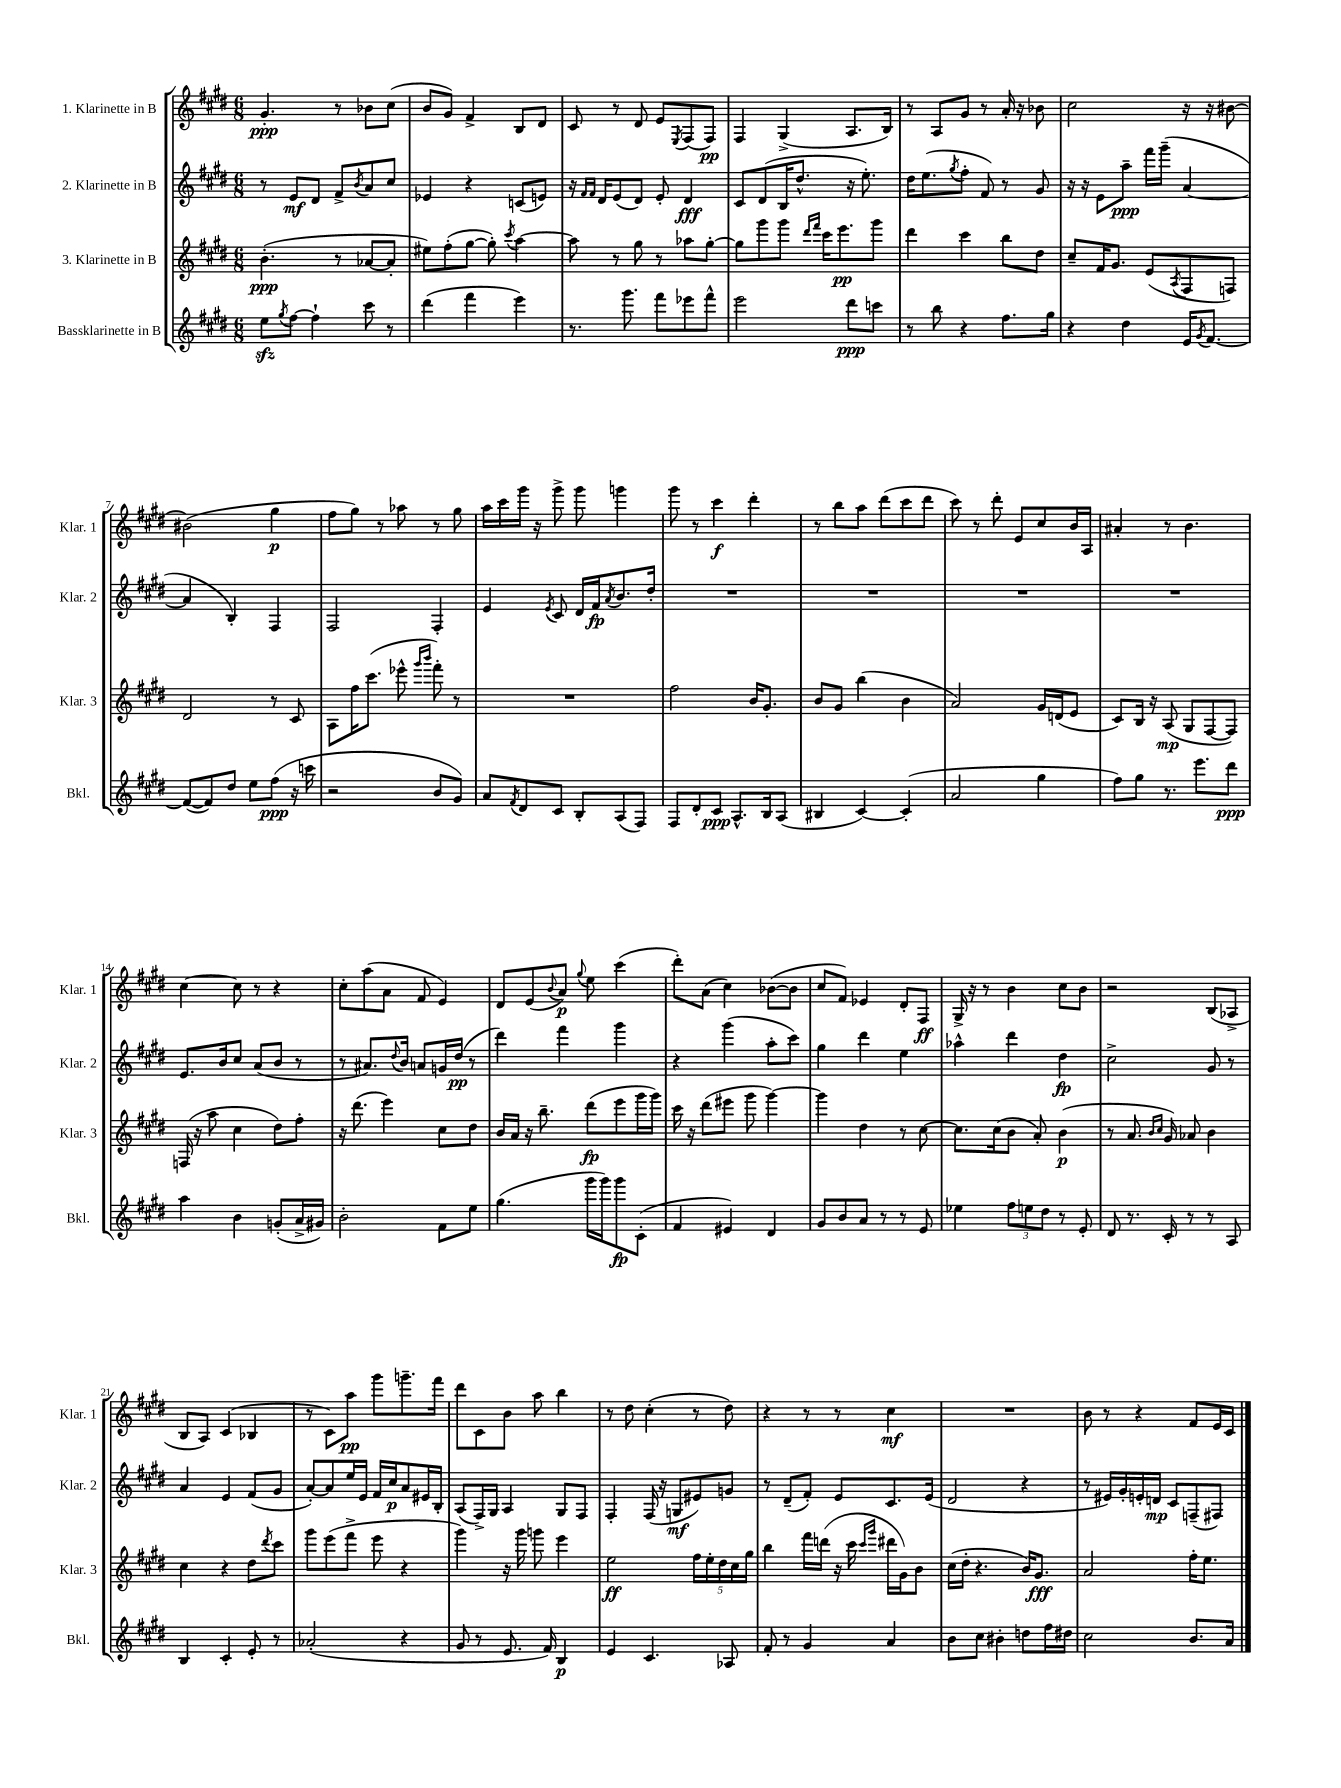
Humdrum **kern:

**kern	**kern	**kern	**kern
*staff4	*staff3	*staff2	*staff1
*clefG2	*clefG2	*clefG2	*clefG2
*k[f#c#g#d#]	*k[f#c#g#d#]	*k[f#c#g#d#]	*k[f#c#g#d#]
*M6/8	*M6/8	*M6/8	*M6/8
8ee	(4.b'	8r	4.g#'
8qgg#	.	.	.
[8ff#	.	8e	.
4ff#`]	.	8d#	.
.	8r	8f#^	8r
.	.	8qb	.
8ccc#	[8a-	8a	8b-
8r	8a-']	8cc#	(8cc#
=	=	=	=
(4ddd#	8ee#)	4e-	8b
.	(8ff#'	.	8g#)
4fff#	[8gg#	4r	4f#^
.	8gg#'])	.	.
.	8qccc#	.	.
4eee)	[4aa	(8c	8B
.	.	8e)	8d#
=	=	=	=
8.r	8aa]	16r	8c#
.	.	16qqf#	.
.	.	16qqf#	.
.	.	16d#	.
.	8r	(8e	8r
8.ggg#	.	.	.
.	8gg#	8d#)	8d#
8fff#	8r	8e'	8e
.	.	.	8qE
8eee-	8aa-	4d#	(8F#
8fff#^^	[8gg#'	.	8F#)
=	=	=	=
2eee	8gg#]	8c#	4F#
.	8ggg#	(8d#	.
.	8ggg#	16B	(4G#^
.	.	8.dd#^^	.
.	16qqddd#	.	.
.	16qqfff#	.	.
.	16ccc#	.	.
.	8.eee	.	.
8ddd#	.	16r	8.A
.	.	8.ee')	.
8ccc	8ggg#	.	.
.	.	.	16B)
=	=	=	=
8r	4ddd#	16dd#	8r
.	.	(8.ee	.
8bb	.	.	8A
.	.	8qgg#	.
4r	4ccc#	8ff#'	8g#
.	.	8f#)	8r
8.ff#	8bb	8r	16a'
.	.	.	16r
.	8dd#	8g#	8b-
16gg#	.	.	.
=	=	=	=
4r	8cc#~	16r	2cc#
.	.	16r	.
.	16f#	8e	.
.	8.g#	.	.
4dd#	.	8aa~	.
.	(8e	16fff#	.
.	.	(16ggg#~	.
.	8qA	.	.
16e	8F#	[4a	16r
8qg#	.	.	.
[8.f#	.	.	16r
.	8F)	.	[8b#
=	=	=	=
(8f#_	2d#	4a]	(2b#]
8f#])	.	.	.
8dd#	.	4B')	.
8ee	.	.	.
(8ff#	8r	4F#	4gg#
16r	8c#	.	.
16ccc	.	.	.
=	=	=	=
2r	8A	2F#	8ff#
.	16ff#	.	8gg#)
.	(8.ccc#	.	.
.	.	.	8r
.	8eee-^^	.	8aa-
.	16qqggg#	.	.
.	16qqbbb	.	.
8b	8fff#')	4F#'	8r
8g#)	8r	.	8gg#
=	=	=	=
8a	2.r	4e	16aa
.	.	.	16ccc#
8qf#	.	.	.
8d#	.	.	16ggg#
.	.	.	16r
.	.	8qe	.
8c#	.	8c#	8ggg#^
8B'	.	16d#	8ggg#
.	.	16f#	.
.	.	8qa	.
(8A	.	8.b	4ggg
8F#)	.	.	.
.	.	16dd#'	.
=	=	=	=
8F#	2ff#	2.r	8ggg#
8d#'	.	.	8r
8c#	.	.	4ccc#
8.A^^	.	.	.
.	16b	.	4ddd#'
16B	8.g#'	.	.
(8A	.	.	.
=	=	=	=
4B#	8b	2.r	8r
.	8g#	.	8bb
[4c#)	(4bb	.	8aa
.	.	.	(8ddd#
(4c#']	4b	.	8ccc#
.	.	.	8ddd#
=	=	=	=
2a	2a)	2.r	8ccc#)
.	.	.	8r
.	.	.	8ddd#'
.	.	.	8e
4gg#	16g#	.	8cc#
.	(16d	.	.
.	8e	.	16b
.	.	.	16A
=	=	=	=
8ff#)	8c#)	2.r	4a#'
8gg#	16B	.	.
.	16r	.	.
8.r	(8A	.	8r
.	8G#	.	4.b
8.eee	.	.	.
.	[8F#	.	.
8ddd#	8F#])	.	.
=	=	=	=
4aa	(16F	8.e	[4cc#
.	16r	.	.
.	8aa	.	.
.	.	16b	.
4b	4cc#	8cc#	8cc#]
.	.	(8a	8r
(8g'	8dd#)	8b	4r
16a^	8ff#'	8r	.
16g#)	.	.	.
=	=	=	=
2b'	16r	8r	8cc#'
.	(8.ddd#	.	.
.	.	8.a#)	(8aa
.	4eee)	.	8a
.	.	8qqdd#	.
.	.	16b	.
.	.	8a	8f#
8f#	8cc#	16g	4e)
.	.	(16dd#	.
8ee	8dd#	8r	.
=	=	=	=
(4.gg#	16b	4ddd#)	8d#
.	16a	.	.
.	16r	.	(8e
.	8.bb~	.	.
.	.	.	8qqb
.	.	4fff#	8a)
.	.	.	8qqgg#
16ggg#	(8ddd#	.	8ee
16ggg#)	.	.	.
8ggg#	8eee	4ggg#	(4ccc#
(8c#'	16ggg#	.	.
.	16ggg#)	.	.
=	=	=	=
4f#	16ccc#	4r	8ddd#')
.	16r	.	.
.	(8ddd#	.	(8a
4e#)	8eee#	(4ggg#	4cc#)
.	8ggg#	.	.
4d#	[4ggg#)	8aa'	([8b-
.	.	8ccc#)	8b-]
=	=	=	=
8g#	4ggg#]	4gg#	8cc#
8b	.	.	8f#)
8a	4dd#	4ddd#	4e-
8r	.	.	.
8r	8r	4ee	8d#'
8e	[8cc#	.	8F#
=	=	=	=
4ee-	8.cc#]	4aa-^^	16G#^
.	.	.	16r
.	.	.	8r
.	(16cc#	.	.
12ff#	8b	4ddd#	4b
12ee	.	.	.
.	8a')	.	.
12dd#	.	.	.
8r	(4b	4dd#	8cc#
8e'	.	.	8b
=	=	=	=
8d#	8r	2cc#^	2r
8.r	8.a	.	.
.	16qqb	.	.
.	16qqcc#	.	.
16c#'	16g#)	.	.
8r	8a-	.	.
8r	4b	8g#	(8B
8A	.	8r	8A-^
=	=	=	=
4B	4cc#	4a	8B
.	.	.	8A)
4c#'	4r	4e	(4c#
8e'	8dd#	(8f#	4B-
.	8qddd#	.	.
8r	8ccc#	8g#	.
=	=	=	=
(2a-'	8ggg#	[8a')	8r
.	(8eee	8a]	8c#)
.	8fff#^	16ee	8aa
.	.	16e	.
.	8eee	16f#	8ggg#
.	.	16cc#	.
4r	4r	8a	8.ggg~
.	.	16e#	.
.	.	16B'	16fff#
=	=	=	=
8g#	4ggg#)	(8A	8ddd#
8r	.	16F#^)	8c#
.	.	16G#	.
8.e	16r	4A	8b
.	16ggg#	.	.
.	8ggg	.	8aa
16f#)	.	.	.
4B	4eee	8G#	4bb
.	.	8F#	.
=	=	=	=
4e	2ee	4F#'	8r
.	.	.	8dd#
4.c#	.	(16F#	(4cc#'
.	.	16r	.
.	.	8G	.
.	20ff#	8e#)	8r
.	20ee'	.	.
.	20dd#	.	.
8A-	.	8g	8dd#)
.	20cc#	.	.
.	20gg#	.	.
=	=	=	=
8f#'	4bb	8r	4r
8r	.	(8d#~	.
4g#	16fff#	8f#')	8r
.	(16ddd	.	.
.	16r	8e	8r
.	16ccc#	.	.
.	16qqccc#	.	.
.	16qqggg#	.	.
4a	16ddd#	8.c#	4cc#
.	16g#)	.	.
.	8b	.	.
.	.	(16e	.
=	=	=	=
8b	(16cc#	2d#	2.r
.	16dd#'	.	.
8cc#	4.r	.	.
4b#'	.	.	.
8dd	16b)	4r	.
.	8.g#	.	.
16ff#	.	.	.
16dd#	.	.	.
=	=	=	=
2cc#	2a	8r	8b
.	.	16e#)	8r
.	.	16g#'	.
.	.	16e'	4r
.	.	16d	.
.	.	8c#	.
8.b	16ff#'	(8F~	8f#
.	8.ee	.	.
.	.	8F#)	16e
16a	.	.	16c#
==	==	==	==
*-	*-	*-	*-
